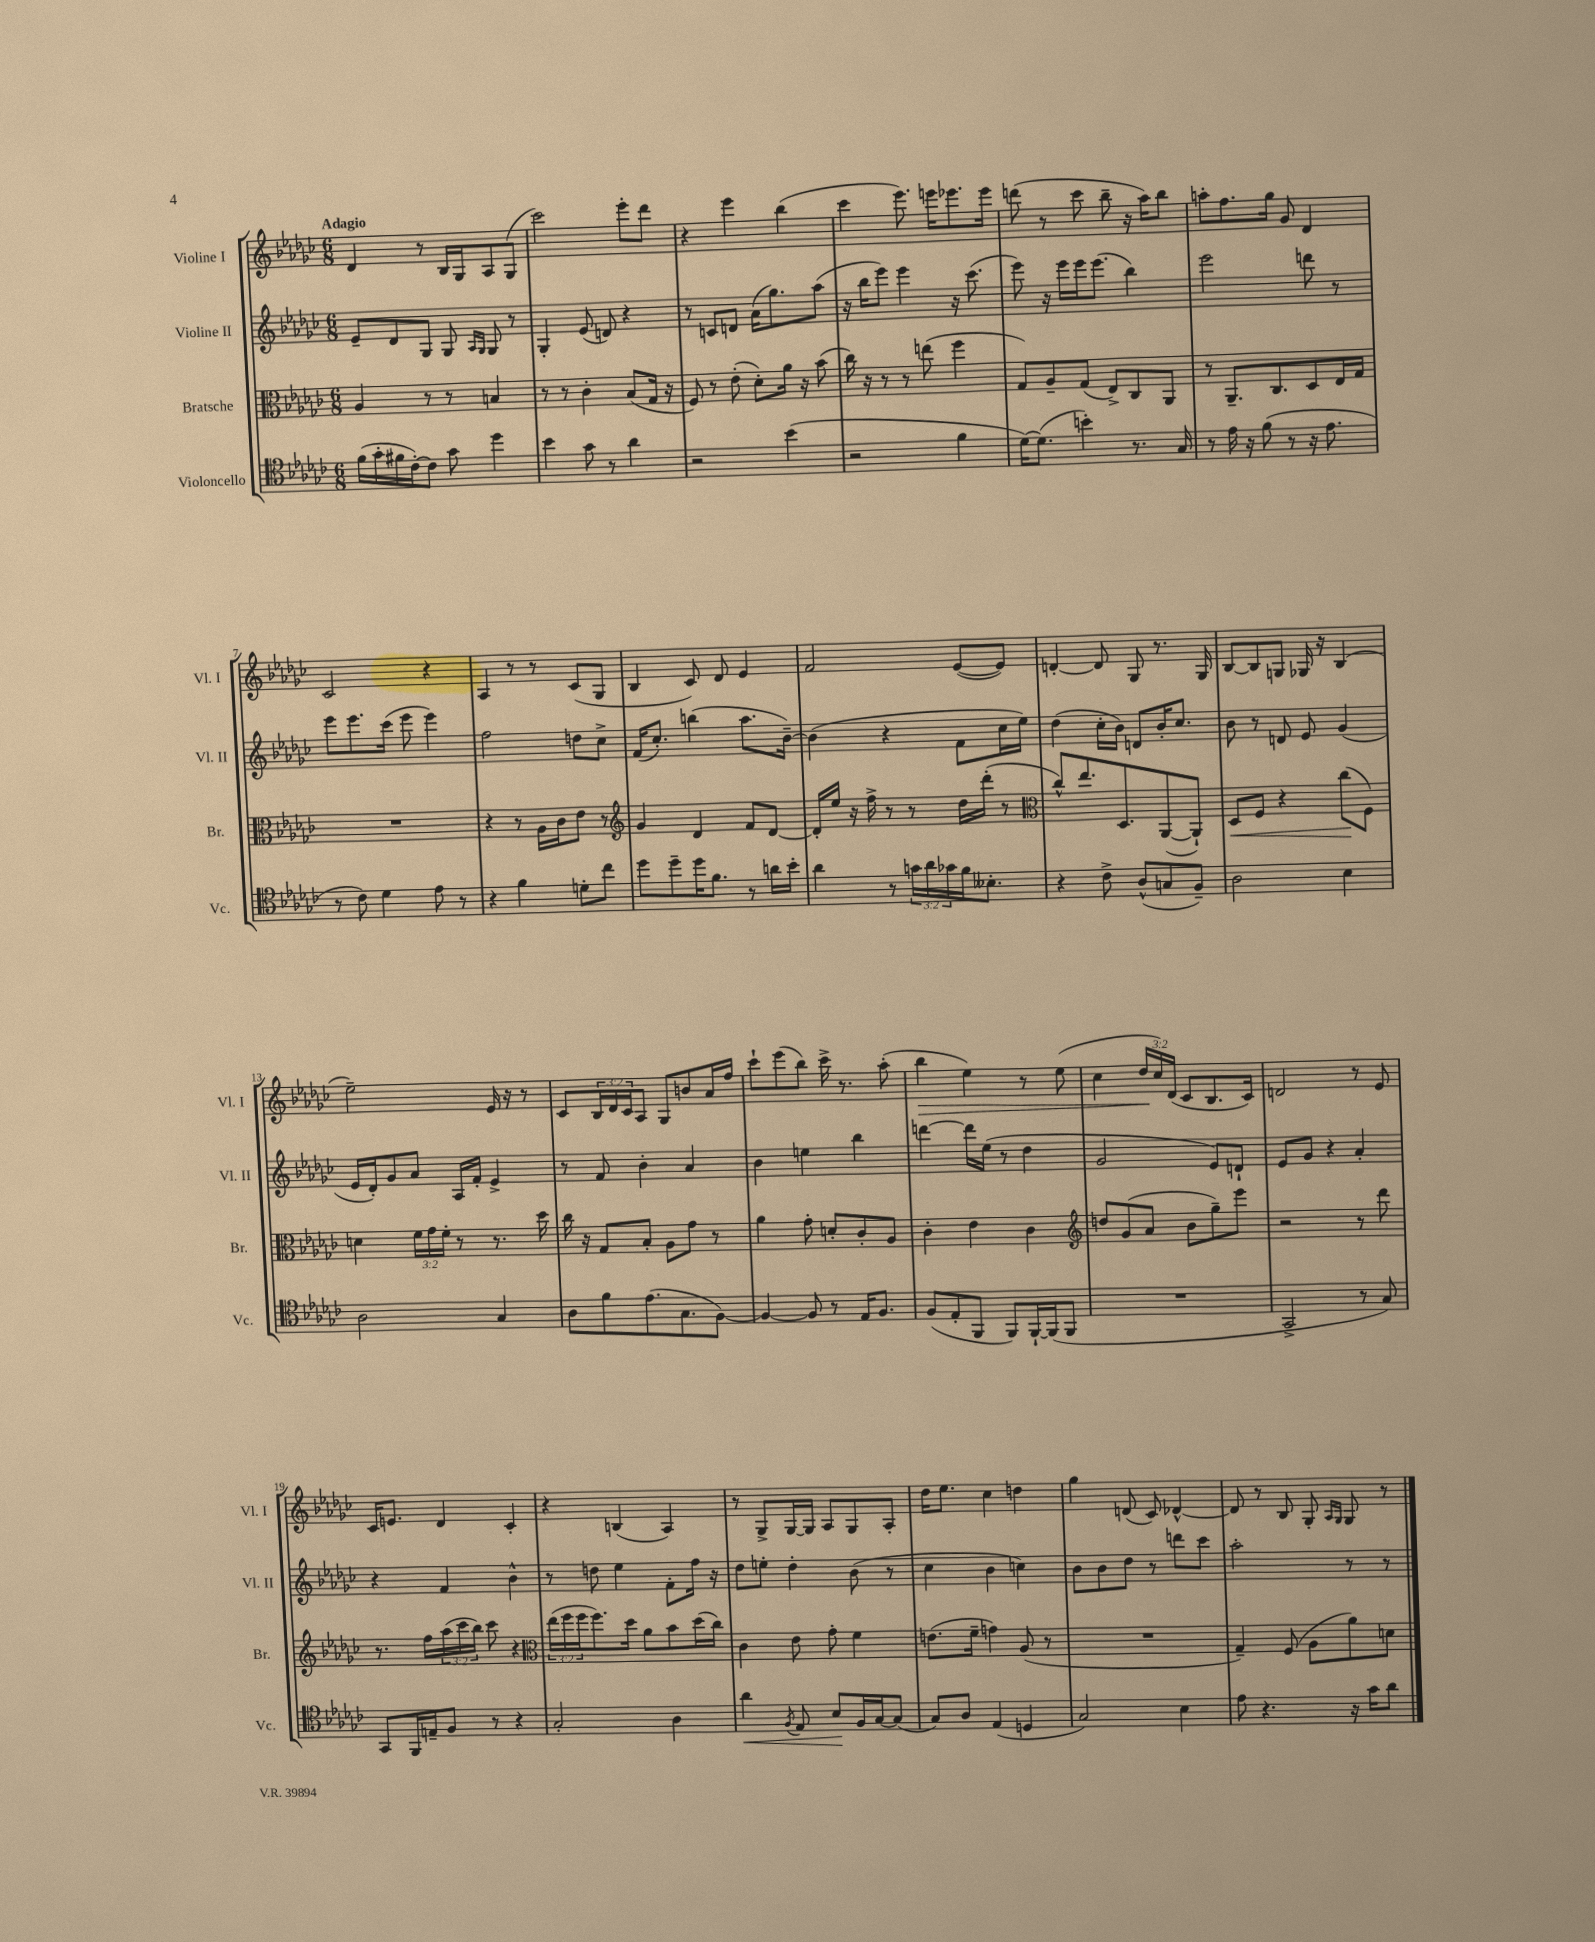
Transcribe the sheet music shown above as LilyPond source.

<<
\new StaffGroup <<
\new Staff = "s0" \with { instrumentName = "Violine I" shortInstrumentName = "Vl. I" } {
    \clef treble \key ges \major \numericTimeSignature \time 6/8 \override Staff.TupletNumber.text = #tuplet-number::calc-fraction-text \tempo "Adagio"
    des'4 r8 bes16 ges16 aes8 ges8( |
    ces'''2) ees'''8-. des'''8 |
    r4 ees'''4 bes''4( |
    ces'''4 ees'''8.) e'''16 ees'''8. ees'''16 |
    d'''8( r8 ces'''8 bes''8-- r16 aes''16) bes''8 |
    a''8-. f''8. ges''16 ges'8 des'4 |
    ces'2 r4 |
    aes4 r8 r8 ces'8( ges8 |
    bes4 ces'8) des'8 ees'4 |
    f'2 ees'8~( ees'8) |
    d'4~-. d'8 ges8 r8. ges16 |
    bes8~ bes8 g8 ges16 r16 bes4( |
    ees''2--) ees'16 r16 r8 |
    ces'8 \tuplet 3/2 { bes16 des'16 ces'16 } aes8 ges8 b'8 aes'16 f''16 |
    ces'''8-! ees'''8( bes''8) ces'''16-> r8. aes''8-.( |
    bes''4\> ees''4) r8 ees''8( |
    ces''4 \tuplet 3/2 { des''16\! ces''16) des'16( } ces'8 bes8. ces'16) |
    d'2 r8 ees'8 |
    ces'16 e'8. des'4 ces'4-. |
    r4 b4( aes4) |
    r8 ges8-> ges16~ ges16 aes8 ges8 aes8-. |
    des''16 ees''8. ces''4 d''4 |
    ges''4 d'8( ces'8) des'4~-^ |
    des'8 r8 bes8 ges8-. \grace { aes16 ges16 } ges8 r8 \bar "|." |
}
\new Staff = "s1" \with { instrumentName = "Violine II" shortInstrumentName = "Vl. II" } {
    \clef treble \key ges \major \numericTimeSignature \time 6/8
    ees'8-- des'8 ges8 ges8 \grace { aes16 ges16 } ges8 r8 |
    ges4-. ees'8( d'8) r4 |
    r8 c'8 d'8 aes'16( ges''8.) aes''8( |
    r16 bes''16 ees'''8) ees'''4 r16 ces'''8.( |
    ees'''8) r16 ees'''16 ees'''16 ees'''8.( bes''4) |
    ees'''2 d'''8 r8 |
    ees'''8 ees'''8. ces'''16( ees'''8 ees'''4) |
    f''2 d''8 ces''8-> |
    f'16( ces''8.-.) b''4( aes''8. bes'16~--) |
    bes'4( r4 f'8 ces''16 ees''16) |
    des''4( ces''16-. bes'16) d'8 bes'16-. ces''8. |
    bes'8 r8 d'8 ees'8 ges'4( |
    ees'16 des'16-.) ges'8 aes'8 aes16 f'16-. ees'4-> |
    r8 f'8 bes'4-. aes'4 |
    bes'4 e''4 bes''4 |
    d'''4~ d'''16 ees''16( r8 des''4 |
    ges'2 ees'8) d'8-! |
    ees'8 ges'8 r4 aes'4-. |
    r4 f'4 bes'4-^ |
    r8 d''8 ees''4 f'8-. f''16 r16 |
    des''8 e''8-. des''4-. bes'8( r8 |
    ces''4 bes'4 c''4) |
    bes'8 bes'8 des''8 r8 d'''8 ces'''8 |
    aes''2-. r8 r8 \bar "|." |
}
\new Staff = "s2" \with { instrumentName = "Bratsche" shortInstrumentName = "Br." } {
    \clef alto \key ges \major \numericTimeSignature \time 6/8 \override Staff.TupletNumber.text = #tuplet-number::calc-fraction-text
    aes4 r8 r8 b4 |
    r8 r8 ces'4-. bes8( ges16 r16 |
    f8) r8 ees'8-.( des'8-.) aes'16 r16 bes'8( |
    ces''16) r16 r8 r8 e''8( f''4 |
    ges8) aes8-- ges8( ees8->) ces8 aes,8 |
    r8 aes,8.-- ces8. des8 ees16 ges16 |
    R2. |
    r4 r8 aes16 ces'16 ees'8 r8 |
    \clef treble ges'4 des'4 f'8 des'8~ |
    des'16-. ees''16 r16 f''16-> r8 r8 des''16 des'''16-.( r8 |
    \clef alto ces''8-^) ees''8. des8. aes,8~( aes,8-!) |
    des8\< f8 r4 ces''8\!( f8) |
    d'4 \tuplet 3/2 { f'16 ges'16 f'16-. } r8 r8. des''16 |
    ces''16 r16 ges8 bes8-. aes8 ges'8 r8 |
    aes'4 ges'8-. d'8-. ces'8-. aes8 |
    ces'4-. ees'4 ces'4 |
    \clef treble d''8 ges'8( aes'8 bes'8 ges''8--) ees'''8 |
    r2 r8 des'''8 |
    r8. f''16 \tuplet 3/2 { aes''16( ces'''16 bes''16) } ces'''8 r4 |
    \clef alto \tuplet 3/2 { ees''16( f''16 f''16 } f''8.) des''16 aes'8 bes'8 des''16( ces''16) |
    ces'4 ees'8 ges'8-. f'4 |
    e'8.( f'16-- g'4) aes8( r8 |
    R2. |
    ges4--) f8( aes8 aes'8) d'8 \bar "|." |
}
\new Staff = "s3" \with { instrumentName = "Violoncello" shortInstrumentName = "Vc." } {
    \clef tenor \key ges \major \numericTimeSignature \time 6/8 \override Staff.TupletNumber.text = #tuplet-number::calc-fraction-text
    f'16( ges'16-. fis'16 ces'16~-.) ces'8 ges'8 des''4 |
    bes'4 ges'8 r8 aes'4 |
    r2 bes'4( |
    r2 f'4 |
    des'16~) des'8.( b'4-.) r8. ges16 |
    r8 ees'16 r16 f'8( r8 r16 ees'8. |
    r8 ces'8) des'4 ees'8 r8 |
    r4 f'4 d'8-. ces''8 |
    des''8 des''8-- des''16 f'8. r8 a'16 bes'16-. |
    aes'4 r8 \tuplet 3/2 { g'16 aes'16 ges'16 } f'16 beses8.-. |
    r4 ces'8-> aes8-^( g8 f8--) |
    aes2 bes4 |
    aes2 ges4 |
    aes8 f'8 ees'8.( ges8. f8~) |
    f4~ f8 r8 ees16 f8. |
    f8( ees8-. f,8 f,8) f,16~-! f,16( f,8 |
    R2. |
    ges,2-> r8 ges8) |
    ges,8 f,16 e16-- f8 r8 r4 |
    ges2-. aes4 |
    aes'4\< \acciaccatura { f8 } ees8 bes8\! f16 ges16~ ges8( |
    ges8) aes8 ees4( d4 |
    ges2) bes4 |
    ees'8 r4. r16 ges'16 aes'8 \bar "|." |
}
>>
>>
